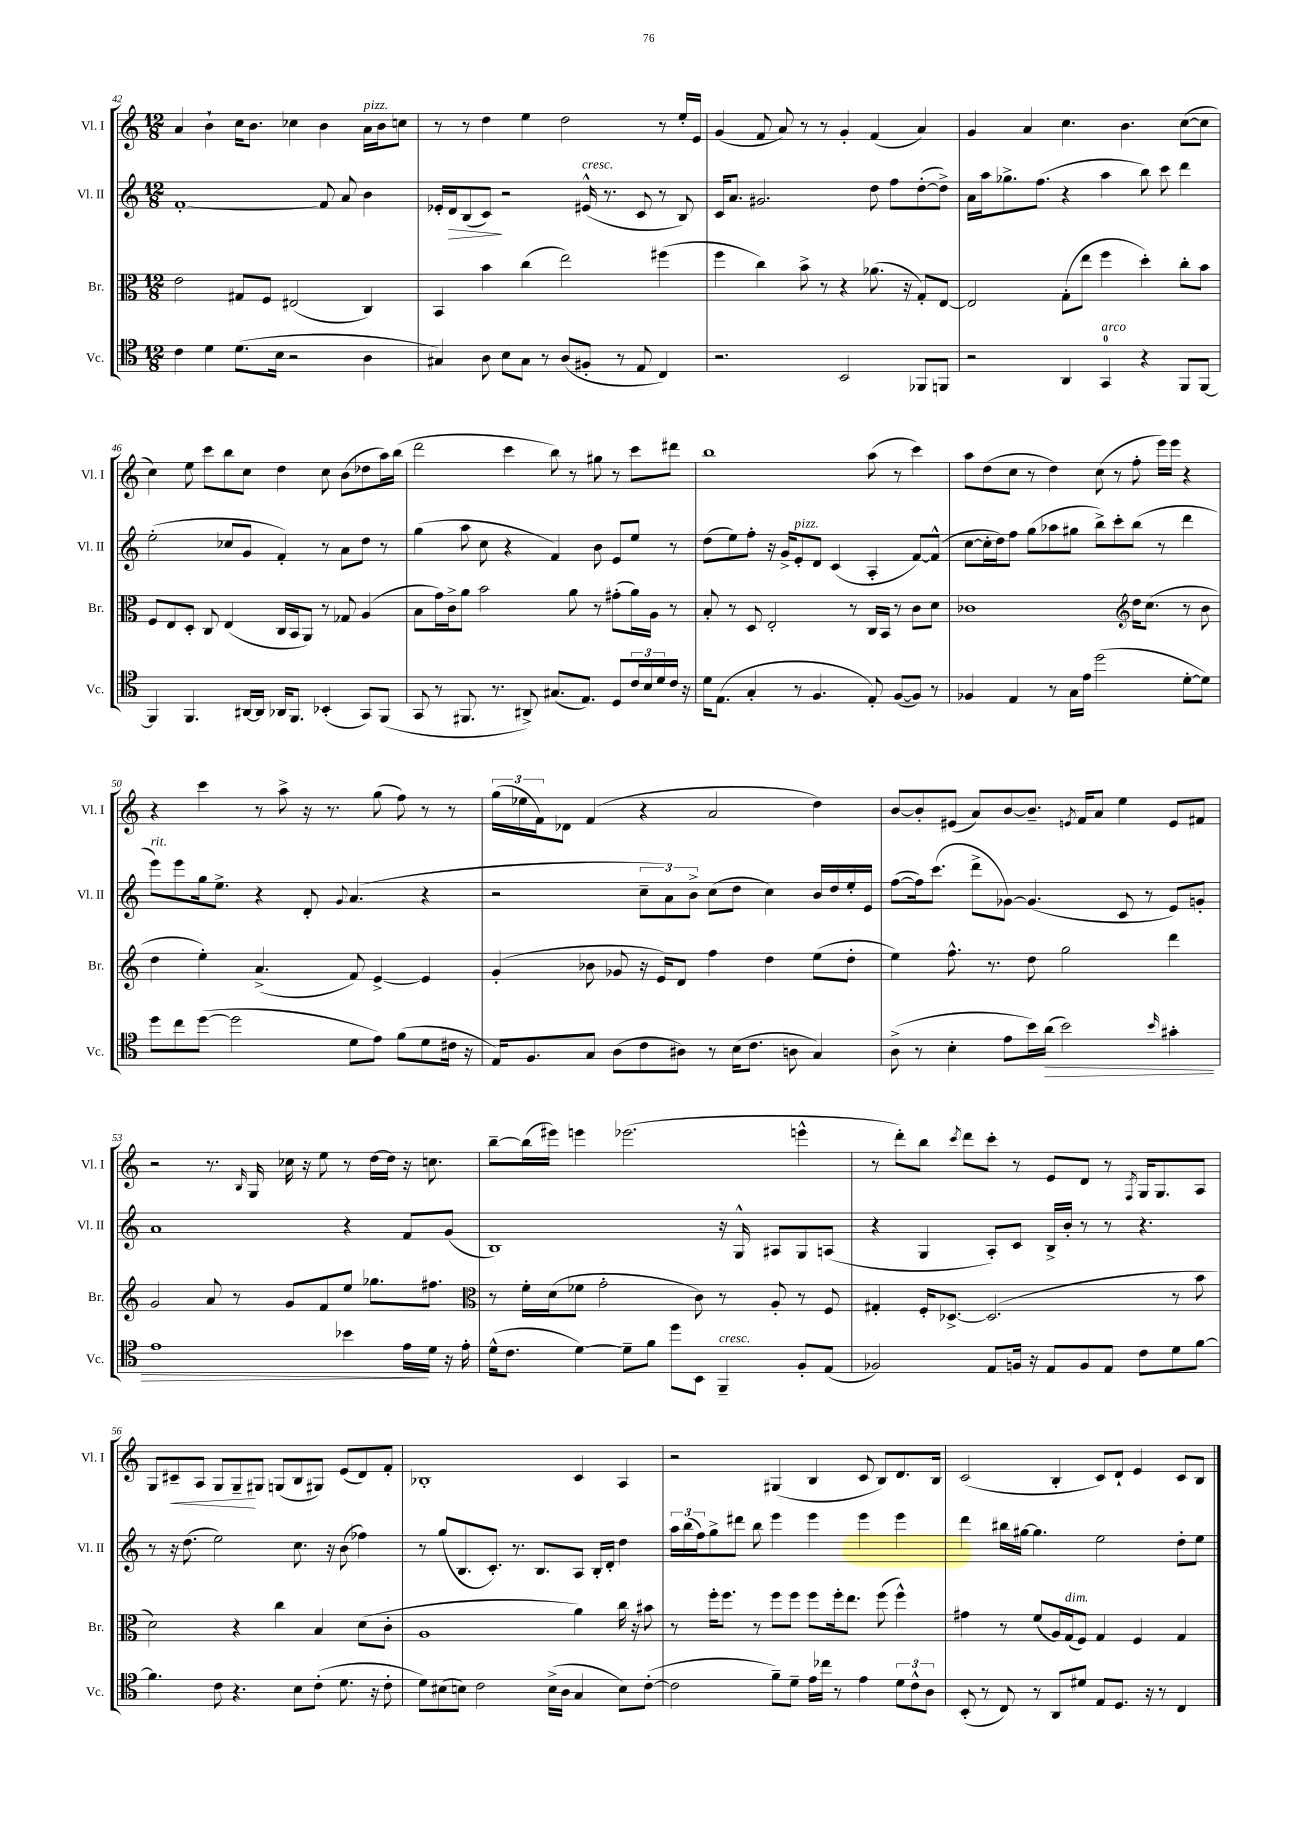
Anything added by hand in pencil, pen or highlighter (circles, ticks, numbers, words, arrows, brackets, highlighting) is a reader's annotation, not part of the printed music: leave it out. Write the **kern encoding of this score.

**kern	**dynam	**kern	**kern	**dynam	**kern	**dynam
*part4	*part4	*part3	*part2	*part2	*part1	*part1
*staff4	*staff4	*staff3	*staff2	*staff2	*staff1	*staff1
*I"Vc.	*	*I"Br.	*I"Vl. II	*	*I"Vl. I	*
*I'Vc.	*	*I'Br.	*I'Vl. II	*	*I'Vl. I	*
*clefC4	*	*clefC3	*clefG2	*	*clefG2	*
*k[]	*	*k[]	*k[]	*	*k[]	*
*M12/8	*	*M12/8	*M12/8	*	*M12/8	*
=42	=42	=42	=42	=42	=42	=42
4c\	.	2e\	[1f'	.	4a/	.
4d\	.	.	.	.	4b`\	.
(8.d\L	.	8G#X/L	.	.	16cc\KL	.
.	.	.	.	.	8.b\J	.
.	.	8F/J	.	.	.	.
16B\Jk	.	.	.	.	.	.
2r	.	(2E#X/	.	.	4cc-X\	.
.	.	.	8f/]	.	4b\	.
.	.	.	8a/	.	.	.
!	!	!	!	!	!LO:TX:a:i:t=pizz.	!
4A\	.	4C/)	4b\	.	16a\LL	.
.	.	.	.	.	16b\J	.
.	.	.	.	.	8ccn\J	.
=43	=43	=43	=43	=43	=43	=43
4G#X/)	.	4BB/	16e-X'/LL	.	8r	.
!	!	!	!	!LO:HP:b	!	!
.	.	.	16d/J	>	.	.
.	.	.	(8B/	.	8r	.
8A\	.	4b\	8c/J)	.	4dd\	.
8B\L	.	.	2r	]	.	.
8G#\J	.	(4cc\	.	.	4ee\	.
8r	.	.	.	.	.	.
(8A/L	.	2ee\)	.	.	2dd\	.
!	!	!	!LO:TX:a:i:t=cresc.	!	!	!
8F#X'/J	.	.	(16e#X^^/	.	.	.
.	.	.	8.r	.	.	.
8r	.	.	.	.	.	.
8E/	.	.	8c/	.	.	.
4C/)	.	(4ff#X\	8r	.	8r	.
.	.	.	8B/)	.	16ee'/LL	.
.	.	.	.	.	16e/JJ	.
=44	=44	=44	=44	=44	=44	=44
2.r	.	4ff\	16c/KL	.	(4g/	.
.	.	.	8.a/J	.	.	.
.	.	4cc\)	2.g#X/	.	8f/	.
.	.	.	.	.	8a/)	.
.	.	8b^\	.	.	8r	.
.	.	8r	.	.	8r	.
2BB/	.	4r	.	.	4g'/	.
.	.	(8.a-X\	8dd\	.	(4f/	.
.	.	.	8ff\L	.	.	.
.	.	16r	.	.	.	.
8FF-X/L	.	8G'/L)	([8dd'\	.	4a/)	.
8FFn/J	.	[8E/J	8dd^\J])	.	.	.
=45	=45	=45	=45	=45	=45	=45
2r	.	2E/]	16a\LL	.	4g/	.
.	.	.	16aa\J	.	.	.
.	.	.	8.gg-X^\	.	.	.
.	.	.	.	.	4a/	.
.	.	.	(8.ff\J	.	.	.
4AA/	.	(8G'\L	4r	.	4.cc\	.
.	.	8ee\J	.	.	.	.
!LO:TX:a:i:t=arco	!	!	!	!	!	!
4GG/	.	4ff\	4aa\	.	.	.
.	.	.	.	.	4.b\	.
4r	.	4dd'\)	8bb\)	.	.	.
.	.	.	8ccc\	.	.	.
8FF/L	.	8cc'\L	4ddd\	.	([8cc\L	.
[8FF/J	.	8b\J	.	.	8cc\J]	.
!!LO:LB:g=z
=46	=46	=46	=46	=46	=46	=46
4FF/]	.	8F/L	(2ee'\	.	4cc\)	.
.	.	8E/	.	.	.	.
4.FF/	.	8D'/J	.	.	8ee\	.
.	.	8C/	.	.	8ccc\L	.
.	.	(4E/	8cc-X/L	.	8bb\	.
[16AA#X/LL	.	.	8g/J	.	8cc\J	.
16AA#/JJ]	.	.	.	.	.	.
16AA-X/KL	.	16C/LL	4f'/)	.	4dd\	.
8.FF/J	.	16BB/J	.	.	.	.
.	.	8AA/J)	.	.	.	.
(4BB-X'/	.	8r	8r	.	8cc\	.
.	.	8G-X/	8a\L	.	(8b\L	.
8GG/L)	.	(4A/	8dd\J	.	8dd-X\	.
(8FF/J	.	.	8r	.	16aa\L)	.
.	.	.	.	.	(16bb\JJ	.
=47	=47	=47	=47	=47	=47	=47
8GG/	.	8B\L	(4gg\	.	2ddd\	.
8r	.	16g\L)	.	.	.	.
.	.	16c^\J	.	.	.	.
8.FF#X/	.	8a\J	8aa\	.	.	.
.	.	2b\	8cc\	.	.	.
8.r	.	.	.	.	.	.
.	.	.	4r	.	4ccc\	.
8AA#X^/)	.	.	.	.	.	.
(8.G#X/L	.	.	4f/)	.	8bb\)	.
.	.	8a\	.	.	8r	.
8.E/J)	.	.	.	.	.	.
.	.	8r	8b\	.	8gg#X\	.
8D/L	.	(8g#X'\L	8e/L	.	8r	.
24c/L	.	16a\L)	8ee/J	.	8ccc\L	.
24B/	.	.	.	.	.	.
.	.	16A\JJ	.	.	.	.
24d/	.	.	.	.	.	.
16c/JJ	.	8r	8r	.	8ddd#X\J	.
16r	.	.	.	.	.	.
=48	=48	=48	=48	=48	=48	=48
16d\KL	.	8B'/	(8dd\L	.	1bb	.
(8.E\J	.	.	.	.	.	.
.	.	8r	8ee\)	.	.	.
4G'/	.	8D/	8ff'\J	.	.	.
.	.	2E'/	16r	.	.	.
.	.	.	16g^/KL	.	.	.
!	!	!	!LO:TX:a:i:t=pizz.	!	!	!
8r	.	.	8e'/	.	.	.
4.F/	.	.	8d/J	.	.	.
.	.	.	(4c/	.	.	.
.	.	8r	.	.	.	.
8E'/)	.	16C/LL	4A'/	.	(8aa\	.
.	.	16BB/JJ	.	.	.	.
([8F/L	.	8r	.	.	8r	.
8F/J])	.	8c\L	[8f/L)	.	4ccc\)	.
8r	.	8d\J	(8f^^/J]	.	.	.
=49	=49	=49	=49	=49	=49	=49
4F-X/	.	1c-X	[8cc\L	.	8aa\L	.
.	.	.	16cc'\L]	.	(8dd\	.
.	.	.	16dd\J)	.	.	.
4E/	.	.	8ff\J	.	8cc\J	.
.	.	.	(8gg\L	.	8r	.
8r	.	.	8aa-X\	.	4dd\)	.
16G\LL	.	.	8gg#X\J	.	.	.
16e\JJ	.	.	.	.	.	.
(2dd\	.	.	8bb^\L)	.	(8cc\	.
.	.	.	8ccc'\	.	8r	.
*	*	*clefG2	*	*	*	*
.	.	16dd\KL	(8bb\J	.	8ff'\	.
.	.	(8.cc\J	.	.	.	.
.	.	.	8r	.	16eee\LL)	.
.	.	.	.	.	16eee\JJ	.
[8d'\L	.	8r	4ddd\	.	4r	.
8d\J])	.	8b\	.	.	.	.
!!LO:LB:g=z
=50	=50	=50	=50	=50	=50	=50
!	!	!	!LO:TX:a:i:t=rit.	!	!	!
8dd\L	.	4dd\	8eee\L)	.	4r	.
8cc\	.	.	8eee\	.	.	.
([8dd\J	.	4ee'\)	16gg\k	.	4ccc\	.
.	.	.	8.ee^\J	.	.	.
2dd\]	.	.	.	.	.	.
.	.	(4.a^/	4r	.	8r	.
.	.	.	.	.	8aa^\	.
.	.	.	8d'/	.	16r	.
.	.	.	.	.	8.r	.
.	.	.	8qqg/	.	.	.
8d\L	.	8f/)	(4.a/	.	.	.
8e\J)	.	[4e^/	.	.	(8gg\	.
(8f\L	.	.	.	.	8ff\)	.
8d\	.	4e/]	4r	.	8r	.
16c#X\Jk	.	.	.	.	8r	.
16r	.	.	.	.	.	.
=51	=51	=51	=51	=51	=51	=51
16E/KL)	.	(4g'/	2r	.	(24gg\LL	.
.	.	.	.	.	24ee-X\	.
8.F/	.	.	.	.	.	.
.	.	.	.	.	24f\J)	.
.	.	.	.	.	8d-X\J	.
8G/J	.	8b-X\	.	.	(4f/	.
(8A\L	.	8g-X/	.	.	.	.
8c\	.	16r	12cc~\L	.	4r	.
.	.	16e/KL)	.	.	.	.
.	.	.	12a\)	.	.	.
8A#X\J)	.	8d/J	.	.	.	.
.	.	.	12b^\J	.	.	.
8r	.	4ff\	(8cc\L	.	2a/	.
(16B\KL	.	.	8dd\J	.	.	.
8.c\J	.	.	.	.	.	.
.	.	4dd\	4cc\)	.	.	.
8An\	.	.	.	.	.	.
4G/)	.	(8ee\L	16b/LL	.	4dd\)	.
.	.	.	16dd/	.	.	.
.	.	8dd'\J	16ee'/	.	.	.
.	.	.	16e/JJ	.	.	.
=52	=52	=52	=52	=52	=52	=52
(8A^\	.	4ee\)	([8ff\L	.	[8b/L	.
8r	.	.	16ff\k])	.	8b'/]	.
.	.	.	(8.ccc\J	.	.	.
4B'\	.	8.ff^^\	.	.	(8e#X/J	.
.	.	.	8ddd^\L	.	8a/L)	.
.	.	8.r	.	.	.	.
8e\L	.	.	[8g-X\J)	.	[8b/	.
16b\L)	.	8dd\	(4.g-/]	.	8.b~/J]	.
!	!LO:HP:b	!	!	!	!	!
(16a\JJ	>	.	.	.	.	.
2b\)	.	2gg\	.	.	.	.
.	.	.	.	.	8qen/	.
.	.	.	.	.	16f/KL	.
.	.	.	.	.	8a/J	.
.	.	.	8c/	.	4ee\	.
.	.	.	8r	.	.	.
16qqb/	.	.	.	.	.	.
4g#X'\	.	4ddd\	8e/L)	.	8e/L	.
.	.	.	8gn'/J	.	8f#X/J	.
!!LO:LB:g=z
=53	=53	=53	=53	=53	=53	=53
1e	.	2g/	1a	.	2r	.
.	.	8a/	.	.	8.r	.
.	.	8r	.	.	.	.
.	.	.	.	.	16qqB/	.
.	.	.	.	.	16G/	.
.	.	8g/L	.	.	16cc-X\	.
.	.	.	.	.	16r	.
.	.	8f/	.	.	8ee\	.
4b-X\	.	8ee/J	4r	.	8r	.
.	.	8.gg-X\L	.	.	[16dd\LL	.
.	.	.	.	.	16dd\JJ]	.
16e\LL	.	.	8f/L	.	16r	.
16d\JJ	]	8.ff#X\J	.	.	8.ccn\	.
16r	.	.	(8g/J	.	.	.
16e'\	.	.	.	.	.	.
=54	=54	=54	=54	=54	=54	=54
*	*	*clefC3	*	*	*	*
(16d^^\KL	.	8r	1B)	.	[8bb~\L	.
8.c\J	.	.	.	.	.	.
.	.	16f'\LL	.	.	(16bb\L]	.
.	.	(16d\J	.	.	16eee#X\JJ)	.
[4d\)	.	8f-X\J	.	.	4eeen\	.
.	.	2g'\	.	.	.	.
8d~\L]	.	.	.	.	(2.eee-X\	.
8f\J	.	.	.	.	.	.
8dd\L	.	.	.	.	.	.
8BB\J	.	8c\)	.	.	.	.
!LO:TX:a:i:t=cresc.	!	!	!	!	!	!
4FF~/	.	8r	16r	.	.	.
.	.	.	16G^^/	.	.	.
.	.	8A'/	8A#X/L	.	.	.
8F'/L	.	8r	8G/	.	4eeen^^\	.
(8E/J	.	8F/	(8An/J	.	.	.
=55	=55	=55	=55	=55	=55	=55
2F-X/)	.	4G#X'/	4r	.	8r	.
.	.	.	.	.	8ddd'\L)	.
.	.	16F'/KL	4G/	.	8bb\J	.
.	.	[8.D-X^/J	.	.	.	.
.	.	.	.	.	8qccc/	.
.	.	.	.	.	8ddd\L	.
8E/L	.	(2.D-/]	8A'/L)	.	8ccc'\J	.
16Fn/Jk	.	.	8c/J	.	8r	.
16r	.	.	.	.	.	.
8E/L	.	.	16B^/LL	.	8e/L	.
.	.	.	16b'/JJ	.	.	.
8F/	.	.	8r	.	8d/J	.
8E/J	.	.	8r	.	8r	.
.	.	.	.	.	8qF/	.
8c\L	.	.	4.r	.	16G/KL	.
.	.	.	.	.	8.G/	.
8d\	.	8r	.	.	.	.
[8f\J	.	8b\	.	.	8A/J	.
!!LO:LB:g=z
=56	=56	=56	=56	=56	=56	=56
4.f\]	.	2d\)	8r	.	8G/L	.
!	!	!	!	!	!	!LO:HP:b
.	.	.	16r	.	8c#X~/	<
.	.	.	(8.dd\	.	.	.
.	.	.	.	.	8A/J	.
8c\	.	.	2ee\)	.	8G/L	.
4.r	.	4r	.	.	8G~/	.
.	.	.	.	.	8G#X/J	[
.	.	4cc\	.	.	(8Gn/L	.
8B\L	.	.	8.cc\	.	8B/	.
(8c'\J	.	4B/	.	.	8G#X/J)	.
.	.	.	16r	.	.	.
8.d\	.	.	(8b\	.	(8e/L	.
.	.	(8d\L	4ff-X\)	.	8d/)	.
16r	.	.	.	.	.	.
8c'\	.	8c'\J	.	.	8f'/J	.
=57	=57	=57	=57	=57	=57	=57
8d\L)	.	1A	8r	.	1B-X'	.
(8B#X\	.	.	(8gg/L	.	.	.
8Bn\J)	.	.	8.B/	.	.	.
2c\	.	.	.	.	.	.
.	.	.	8.c'/J)	.	.	.
.	.	.	8.r	.	.	.
.	.	.	8.B/L	.	.	.
(16B^\LL	.	.	.	.	.	.
16A\JJ	.	.	.	.	.	.
4G/	.	4a\)	8A/J	.	4c/	.
.	.	.	16B'/LL	.	.	.
.	.	.	16d'/JJ	.	.	.
8B\L)	.	16cc\	4dd\	.	4A/	.
.	.	16r	.	.	.	.
([8c'\J	.	8b#X\	.	.	.	.
=58	=58	=58	=58	=58	=58	=58
2c\]	.	8r	24aa\LL	.	2r	.
.	.	.	(24bb\	.	.	.
.	.	.	24ff\J)	.	.	.
.	.	16ff'\KL	8gg^\	.	.	.
.	.	8.ff\J	.	.	.	.
.	.	.	8ddd#X\J	.	.	.
.	.	8r	8bb\	.	.	.
8f~\L)	.	8ff\L	4eee\	.	(4G#X/	.
8d~\J	.	8ff\J	.	.	.	.
16e\LL	.	8ff\L	4eee\	.	4B/	.
16cc-X\JJ	.	.	.	.	.	.
8r	.	16ff'\k	.	.	.	.
.	.	8.ee\J	.	.	.	.
4e\	.	.	4eee\	.	8c/	.
.	.	(8ff\	.	.	8B/L)	.
12d\L	.	4ff^^\)	4eee\	.	8.d/	.
12c^^\	.	.	.	.	.	.
12A\J	.	.	.	.	.	.
.	.	.	.	.	16B/Jk	.
=59	=59	=59	=59	=59	=59	=59
(8BB'/	.	4g#X\	4ddd\	.	(2c/	.
8r	.	.	.	.	.	.
8C/)	.	8r	16bb#X\LL	.	.	.
.	.	.	[16gg#X\JJ	.	.	.
8r	.	(8f/L	4.gg#\]	.	.	.
8AA/L	.	16A/L)	.	.	4B'/	.
!	!	!LO:TX:a:i:t=dim.	!	!	!	!
.	.	(16G/J	.	.	.	.
8d#X/J	.	8F/J)	.	.	.	.
8E/L	.	4G/	2ee\	.	8c/L)	.
8.D/J	.	.	.	.	8d`/J	.
.	.	4F/	.	.	4e/	.
16r	.	.	.	.	.	.
8r	.	.	.	.	.	.
4C/	.	4G/	8dd'\L	.	8c/L	.
.	.	.	8ee\J	.	8B/J	.
==	==	==	==	==	==	==
*-	*-	*-	*-	*-	*-	*-
